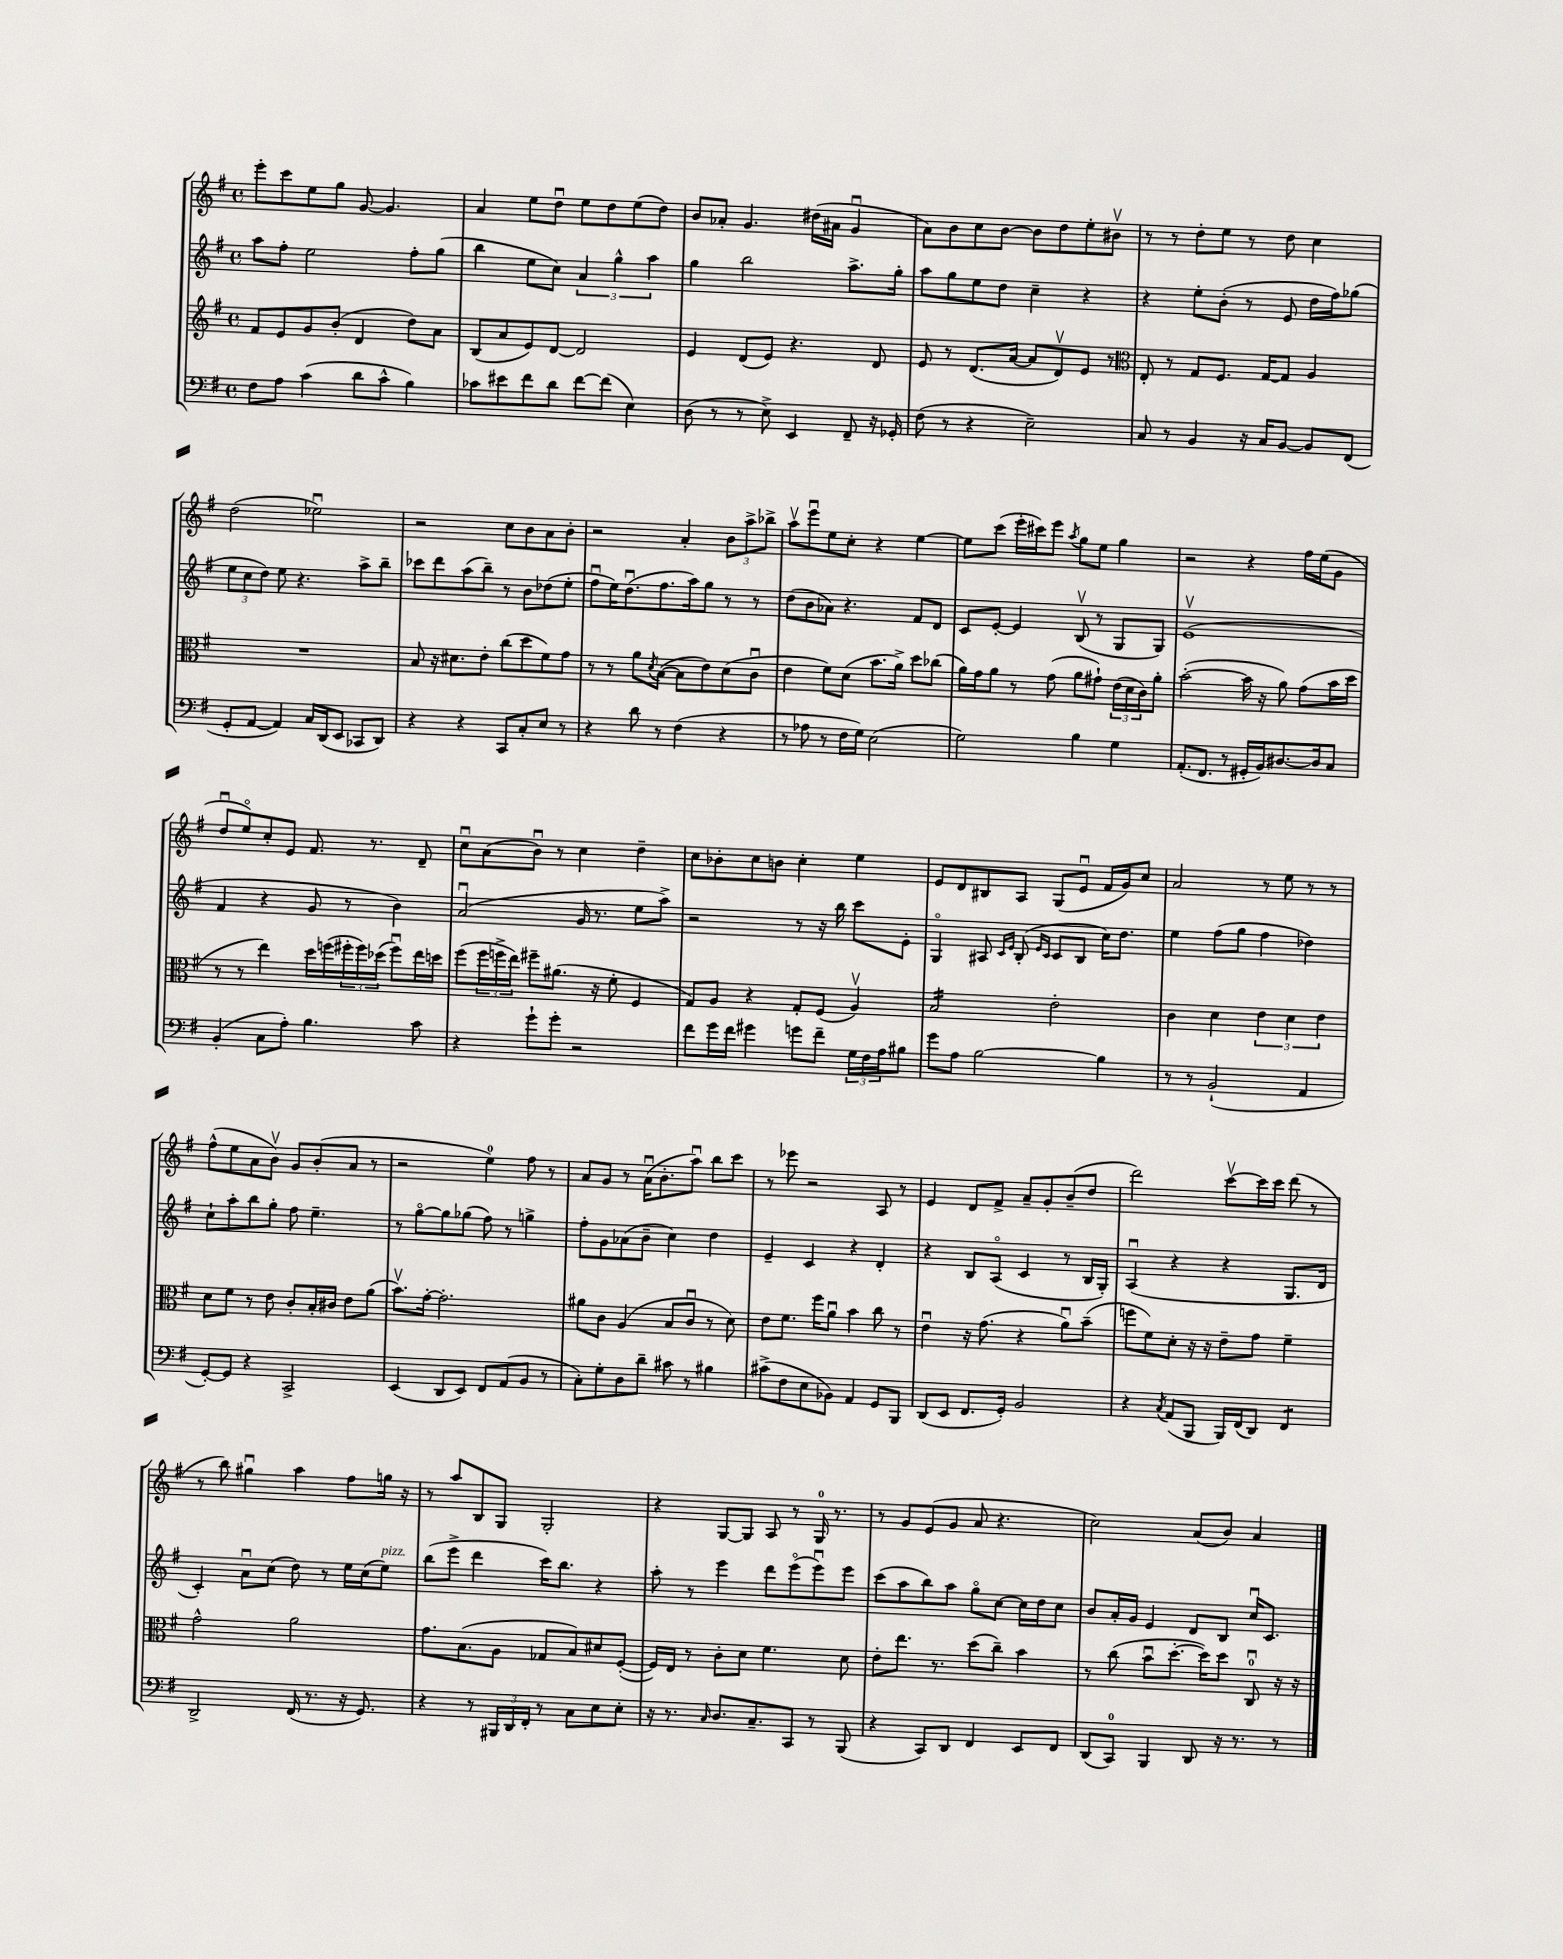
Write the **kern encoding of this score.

**kern	**kern	**kern	**kern
*staff4	*staff3	*staff2	*staff1
*clefF4	*clefG2	*clefG2	*clefG2
*k[f#]	*k[f#]	*k[f#]	*k[f#]
*M4/4	*M4/4	*M4/4	*M4/4
*met(c)	*met(c)	*met(c)	*met(c)
8F#\L	8f#/L	8aa\L	8eee'\L
8A\J	8e/	8ff#'\J	8ccc\
(4c\	8g/	2ee\	8ee\
.	(8b'/J	.	8gg\J
8d\L	4d/	.	[8g/
8c^^\J	.	.	4.g/]
4B\)	8dd\L)	8ff#'\L	.
.	8a\J	(8gg\J	.
=	=	=	=
8c-\L	(8B/L	4bb\	4a/
8e#\	8a/	.	.
8f#\	8e/)	8ee\L	8ee\L
8d\J	[8d/J	8cc\J)	8ddu\J
[8f#\L	2d/]	6a/	8ee\L
(8f#\]J	.	.	8dd\
.	.	6gg^^\	.
4E\)	.	.	(8ee\
.	.	6aa\	.
.	.	.	8dd\J)
=	=	=	=
(8D\	4e/	4gg\	8b/L
8r	.	.	8a-'/J
8r	(8d/L	2bb\	4.g/
8E^\)	8e/J)	.	.
4EE/	4.r	.	.
.	.	.	(16dd#\LL
.	.	.	16a#\JJ
8FF#~/	.	8.aa^\L	4gu/
16r	8d/	.	.
16GG-'/	.	16gg'\Jk	.
=	=	=	=
(8F#\	8e/	8aa\L	8a\L)
8r	8r	8gg\	8b\
4r	(8.d/L	8ee\	8cc\
.	.	8dd\J	[8b\J
.	[16a/Jk	.	.
2E~\)	8a/]L	4cc~\	8b\]L
.	8dv/)	.	8dd\
.	8e/J	4r	8ee'\
.	8r	.	8b#v\J
=	=	=	=
*	*clefC3	*	*
8C/	8E'/	4r	8r
8r	8r	.	8r
4BB/	8G/L	8ee'\L	8dd'\L
.	8.F#/J	(8b'\J	8ee\J
16r	.	8r	8r
16C/LK	[16G/LK	.	.
[8BB/J	8G/]J	8e/	8dd\
8BB/]L	4A/	16dd\LL	4cc\
.	.	16ff#\J)	.
(8FF#/J	.	(8gg-\J	.
=	=	=	=
8GG'/L	1r	12ee\L	(2dd\
.	.	12cc\	.
[8AA/J	.	.	.
.	.	12dd\J)	.
4AA/])	.	8ee\	.
.	.	4.r	.
16C/LL	.	.	2ee-u\)
(16DD/J	.	.	.
8EE/J	.	.	.
8CC-/L	.	8aa^\L	.
8DD/J)	.	8bb~\J	.
=	=	=	=
4r	8B/	8ccc-\L	2r
.	16r	8ddd\	.
.	8.d#\L	.	.
4r	.	(8aa\	.
.	8e'\J	8bb~\J)	.
8CC/L	(8cc\L	8r	8cc\L
8C'/	8dd\	8b\L	8b\
8E/J	8f#\)	(8dd-\	8a\
8r	8g\J	8ee'\J	8b'\J
=	=	=	=
4r	8r	8ff#u\L	2r
.	8r	16ee\K)	.
.	.	(8.ddu\	.
8d\	8a\L	.	.
.	8qd/	.	.
8r	([8B\J	8.ff#\	.
(4F#\	8B\]L	.	4a'/
.	.	16aa\k)	.
.	8e\)	8gg\J	.
4r	(8d\	8r	12b\L
.	.	.	12aa^\
.	8cu\J	8r	.
.	.	.	12bb-^\J
=	=	=	=
8r	4e\	(8dd\L	8aav\L
8A-\	.	8b\	8eeeu\
8r	8f#\L)	8a-\J)	8ee\
16F#\LL	(8d\J	4.r	8cc'\J
16G\JJ)	.	.	.
(2E\	8.b\L	.	4r
.	16a^\Jk)	.	.
.	8dd\L	8f#/L	[4ee\
.	(8cc-\J	8d/J	.
=	=	=	=
2G\)	16a\LL)	8c/L	8ee\]L
.	16g\J	.	.
.	8a\J	[8e'/J	(8ccc\J
.	8r	4e/]	16eee'\LL
.	.	.	16ccc#\J)
.	(8g\	.	8eee\J
.	.	.	8qaa/
4B\	8a\L	(8Bv/	8gg\L
.	8g#`\J)	8r	8ee\J
4G\	(24e\LL	8G/L	4gg\
.	24d\	.	.
.	24c\J)	.	.
.	8a'\J	8G/J)	.
=	=	=	=
(8.AA'/L	([2b'\	(1ev	2r
8.FF#/J	.	.	.
8r	.	.	.
16GG#'/LL	16b\]	.	4r
16BB/J)	16r	.	.
[8.D#/	8a\)	.	.
.	(8g\L	.	16ff#\LL
16D#/]k	.	.	(16ee\J
8C/J	16b\L	.	8g\J
.	16dd\JJ	.	.
=	=	=	=
(4BB'/	8r	4f#/	8ddu/L
.	8r	.	8eeo/)
8C\L	4ee\)	4r	8cc'/
8A'\J)	.	.	8e/J
4.B\	16dd\LL	8g/	8.f#/
.	(16ff\	.	.
.	24ff#'\	8r	.
.	24ff#\)	.	.
.	.	.	8.r
.	(24dd-\JJ	.	.
.	8ff#u\L)	4b\)	.
8c\	16ee\L	.	8d~/
.	16dd\JJ	.	.
=	=	=	=
4r	(8ff#\L	(2au/	8ccu\L
.	24ff#\L	.	(8a\
.	24ff^\	.	.
.	24ee\JJ)	.	.
8g`\L	8ff#~\L	.	8bu\J)
8g'\J	(8.a#\J	.	8r
2r	.	16g/	4cc\
.	16r	8.r	.
.	8f#'\	.	.
.	4F#/	8ee\L	4dd~\
.	.	8aa^\J)	.
=	=	=	=
8f#\L	8G/L)	2r	8cc\L
16g\L	8A/J	.	8b-'\
16f#\JJ	.	.	.
4g#\	4r	.	8cc\
.	.	.	8b\J
8g\L	8G'/L	8r	4cc'\
8f#~\J	(8F#/J	16r	.
.	.	16bb\	.
24G\LL	4Av/)	8ccc\L	4ee\
24F#\	.	.	.
24A\J	.	.	.
8B#\J	.	8e'\J	.
=	=	=	=
8g\L	2B/	4Go/	8e/L
8A\J	.	.	8d/
[2B\	.	8A#/	8B#/
.	.	16qqc/LL	.
.	.	16qqe/JJ	.
.	.	(8B'/	8A/J
.	.	16qqe/LL	.
.	.	16qqc/JJ	.
.	2e'\	8c/L	(8G/L
.	.	8B/J	8eu/J
4B\]	.	16cc\LK)	16f#/LL
.	.	8.dd\J	16g/J)
.	.	.	8cc/J
=	=	=	=
8r	4c\	4ee\	2a/
8r	.	.	.
(2BB`/	4d\	(8ff#\L	.
.	.	8gg\J	.
.	6e\	4ff#\	8r
.	.	.	8ee\
.	6d\	.	.
4AA/	.	4dd-\)	8r
.	6e\	.	.
.	.	.	8r
=	=	=	=
[8GG'/L)	8d\L	8cc`\L	(8ff#^^\L
8GG/]J	8f#\J	8aa'\	8ee\
4r	8r	8bb\	8a\
.	8e\	8gg'\J	8bv\J)
2CC^/	8c'/L	8ff#\	8g/L
.	16B'/L	4.ee~\	(8b'/
.	16c#/JJ	.	.
.	8e\L	.	8a/J
.	(8a\J	.	8r
=	=	=	=
(4EE/	8.bv\L)	8r	2r
.	.	[8ggo\L	.
.	[16g'\Jk	.	.
8DD/L	2.g'\]	8gg\]	.
8EE/J)	.	(8gg-\J	.
8FF#/L	.	8ff#\)	4ee\)
(8AA/	.	8r	.
8BB/J	.	4gg^\	8ff#\
8r	.	.	8r
=	=	=	=
8C'\L)	8a#\L	8ff#'\L	8a/L
8G'\	8c\J	8g\	8g/J
8D\	(4A/	(8a-\	8r
8d~\J	.	8b~\J	(16au\LK
.	.	.	8.b'\
8c#\	8B/L	4cc\)	.
8r	8cu/J	.	8aau\J)
4B#\	8r	4dd\	8bb\L
.	8d\)	.	8ccc\J
=	=	=	=
(8c#^\L	8e\L	4e~/	8r
8F#\	8.f#\J	.	8eee-\
8E\	.	4c/	2r
.	16ff#\LK	.	.
8BB-\J)	8au\J	.	.
4AA/	4b\	4r	.
8GG/L	8cc\	4d'/	8A/
8BBB/J	8r	.	8r
=	=	=	=
(8DD/L	4eu\	4r	4e/
8EE/J	.	.	.
8.FF#/L	16r	8B/L	8d/L
.	(8.g\	.	.
.	.	(8Ao/J	8f#^/J
16GG'/Jk)	.	.	.
2BB/	4r	4c/	8a~/L
.	.	.	8g'/
.	8au\L)	8r	(8b~/
.	(8b~\J	16B/LL	8dd/J
.	.	16G'/JJ)	.
=	=	=	=
4r	8ff\L	(4Au/	2ddd\)
.	8f#\)	.	.
8qC/	.	.	.
(8AA/L	8d'\J	4r	.
8BBB/J	16r	.	.
.	16r	.	.
16BBB/LL)	8e~\L	4r	[8cccv\L
(16FF#/J	.	.	.
8DD/J)	8g\J	.	16ccc\]L
.	.	.	16ccc\JJ
4FF#/	4f#~\	8.G/L	(8ddd\
.	.	.	8r
.	.	16d/Jk	.
=	=	=	=
2DD^/	2g^^\	4c'/)	8r
.	.	.	8bb\)
.	.	8au\L	4gg#u\
.	.	(8cc\J	.
(16FF#/	2a\	8dd\)	4aa\
8.r	.	.	.
.	.	8r	.
16r	.	16ee\LL	8ff#\L
8.GG/)	.	(16cc\J	.
.	.	8ee\J)	16gg\Jk
.	.	.	16r
=	=	=	=
4r	8.g\L	(8bb\L	8r
.	.	8eee^\J	8aa/L
.	(8.B\	.	.
8r	.	4ddd\	8B/
24BBB#/LL	8A\J	.	8G/J
24DD/	.	.	.
24FF#'/JJ	.	.	.
8r	8G-/L	16ccc\LK)	2G'/
.	.	8.bb\J	.
8C\L	8B/)	.	.
8E\	8d#/	4r	.
8E'\J	([8F#'/J	.	.
=	=	=	=
16r	16F#/]LL)	8aa'\	4r
8.r	16E/JJ	.	.
.	8r	8r	.
16qqC/	.	.	.
8.D/L	8c'\L	4eee\	[8G/L
.	8d\J	.	8G/]J
8.C~/	.	.	.
.	4.f#\	8ddd\L	8A/
8CC/J	.	(8eeeo\	8r
8r	.	8eeeu\)	16G/
.	.	.	8.r
(8BBB/	8d\	8eee\J	.
=	=	=	=
4r	8e'\L	(8ccc\L	8r
.	8.ee\J	8aa\	8g/L
8CC/L)	.	8bb\)	(8e/
.	8.r	.	.
8DD/J	.	8aa\J	8g/J
4FF#/	(8dd\L	8ggo\L	8a/
.	8cc~\J)	[8cc\J	4.r
8EE/L	4b\	16cc\]LL	.
.	.	16dd\J	.
8FF#/J	.	8cc\J	.
=	=	=	=
(8DD/L	8r	8b/L	2cc\)
8CC/J)	(8cc\	16a'/L	.
.	.	16g/JJ	.
4BBB/	8bu\L	4e/	.
.	[8.dd'\J	.	.
8DD/	.	8d/L	(8a/L
.	16dd\]LK)	.	.
16r	8dd\J	8B/J	8b/J)
8.r	.	.	.
.	8Cu/	16ccu/LK	4a/
.	.	8.c/J	.
8r	16r	.	.
.	16r	.	.
==	==	==	==
*-	*-	*-	*-
